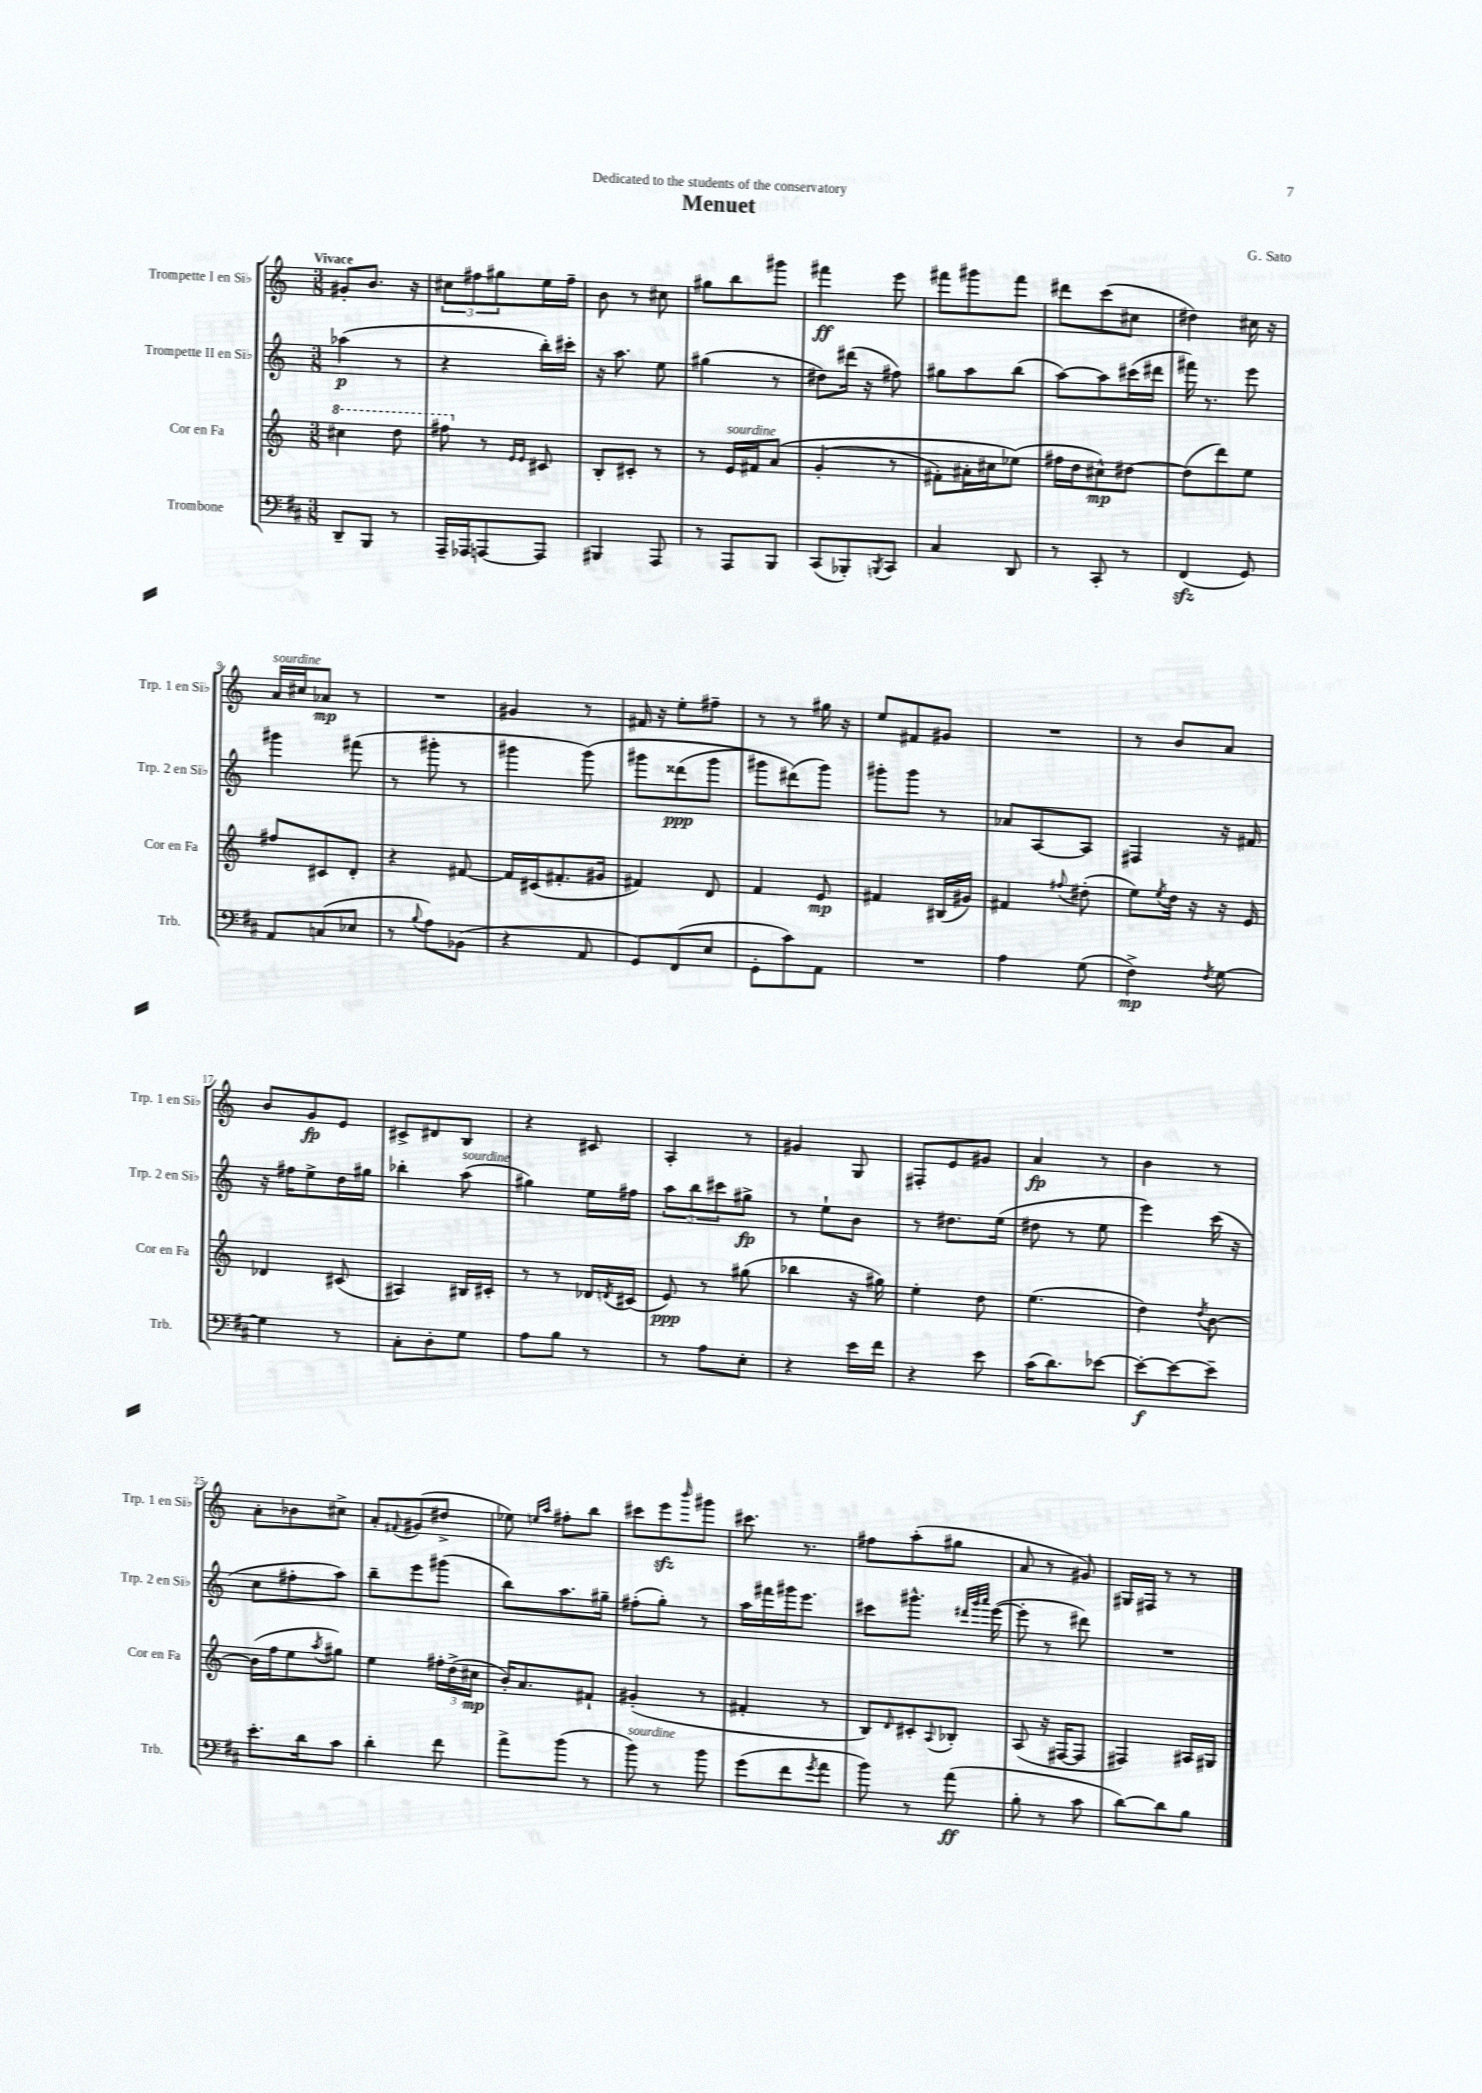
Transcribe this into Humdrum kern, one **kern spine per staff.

**kern	**kern	**kern	**kern
*staff4	*staff3	*staff2	*staff1
*clefF4	*clefG2	*clefG2	*clefG2
*k[f#c#]	*k[]	*k[]	*k[]
*M3/8	*M3/8	*M3/8	*M3/8
8DD~	4ccc#	(4aa-	8g#'
8BBB	.	.	8.b
8r	8ddd	8r	.
.	.	.	16r
=	=	=	=
16AAA~	8fff#	4r	12cc#
16AAA-	.	.	.
.	.	.	12ff#
[8AAA	8r	.	.
.	.	.	12gg#
.	16qqe	.	.
.	16qqe	.	.
8AAA]	8c#	16bb')	16ee
.	.	16ccc#'	16ff#~
=	=	=	=
4BBB#	8B'	16r	8b
.	.	8.aa	.
.	8c#'	.	8r
8AAA	8r	8ee	8cc#
=	=	=	=
8r	8r	(4gg#	8gg#
8AAA	16e	.	8bb
.	16f#	.	.
8BBB	&(8a	8r	8ggg#
=	=	=	=
(8CC#	(4g'	8dd#)	4fff#
8BBB-')	.	(16ddd#	.
.	.	16r	.
8qBBB	.	.	.
8CC#	8r	8ff#)	8eee
=	=	=	=
4C#	8f#')	8gg#	8fff#
.	16a#'	8aa	8ggg#
.	16cc#	.	.
8DD	(8ee-&)	(8bb	8fff#
=	=	=	=
8r	16ff#	[8aa)	8ddd#
.	16dd	.	.
8CC#'	8cc#^^)	8aa]	(8ccc
8r	[8dd#	(16ccc#	8cc#
.	.	16ddd#	.
=	=	=	=
(4FF#	(8dd#]	16fff#)	4dd#)
.	.	8.r	.
.	8ddd)	.	.
8GG)	8ee	8eee	16cc#
.	.	.	16r
=	=	=	=
8AA	8ff#	4ggg#	16a
.	.	.	16cc#
(8C	8c#	.	8a-
8E-	8d'	(8fff#	8r
=	=	=	=
8r	4r	8r	4.r
8qqB	.	.	.
8A)	.	8ggg#'	.
(8BB-	[8f#	8r	.
=	=	=	=
4r	16f#]	4ggg#	4g#
.	(16c#	.	.
.	8.f#'	.	.
8AA	.	&(8ggg#)	8r
.	16g#	.	.
=	=	=	=
8GG)	4f#)	8ggg#	16f#
.	.	.	16r
(8FF#	.	(8ddd##	8ee'
8E	8d	8ggg#	8ff#~
=	=	=	=
8GG'	4f	8ggg#)	8r
8c#)	.	(8ddd#&)	8r
8AA	8e	8ggg#)	16gg#
.	.	.	16r
=	=	=	=
4.r	4f#	8ggg#'	8ee
.	.	8ggg#	8f#
.	(16B#	8r	8g#
.	16g#)	.	.
=	=	=	=
4A	4f#	8a-	4.r
.	.	[8A	.
.	8qqff#	.	.
(8G	(8dd#'	8A]	.
=	=	=	=
4F#^)	8ee)	4F#	8r
.	8qee	.	.
.	16dd	.	8b
.	16r	.	.
8qF#	.	.	.
[8G	16r	16r	8a
.	16e	16f#	.
=	=	=	=
4G]	4d-	16r	8b
.	.	16ff#	.
.	.	8ee^	8g
8r	(8c#	16dd	8e
.	.	16gg#	.
=	=	=	=
8C#'	4A#)	4bb-'	8c#^
8D'	.	.	8d#
8G	16B#	(8aa	8B
.	16c#'	.	.
=	=	=	=
8A	8r	4gg#)	4r
8B	8r	.	.
8r	16d-	16ee	8c#
.	8qd	.	.
.	(16c#	16ff#	.
=	=	=	=
8r	8e)	12aa	4A'
.	.	12bb	.
8A	8r	.	.
.	.	12ccc#	.
8E'	(8gg#	8gg#^	8r
=	=	=	=
4r	4bb-	8r	4g#
.	.	8ee`	.
16e	16r	8b	8G
16f#	16gg#)	.	.
=	=	=	=
4r	4ee'	8r	8F#'
.	.	8.dd#	8e
8e	8dd	.	8g#
.	.	(16ee	.
=	=	=	=
(16c#	(4.ee	8dd#	4a
8.d)	.	.	.
.	.	8r	.
[8e-	.	8ee	8r
=	=	=	=
8e-'_	4dd)	4eee)	4b
8e-_	.	.	.
.	8qdd	.	.
8e-~]	[8b	(16ccc	8r
.	.	16r	.
=	=	=	=
8.e'	(16b]	8cc	8a'
.	16ff	.	.
.	8ee	8ff#'	8b-
16d	.	.	.
.	8qaa	.	.
8c#	8gg#)	8aa)	8cc#^
=	=	=	=
4d'	4ee	8bb~	8a'
.	.	.	8qqf#
.	.	8eee	(8g#
8f#	24ff#'	(8ggg#	8dd#^
.	(24dd^	.	.
.	24cc#	.	.
=	=	=	=
8a^	16b')	8bb)	8ee-)
.	8.a	.	.
.	.	.	16qqee
.	.	.	16qqaa
(8b	.	8.aa	8ff#'
8r	8f#`	.	8bb
.	.	16gg#~	.
=	=	=	=
8b)	(4g#'	(8ff#'	8ccc#
8r	.	8gg')	8eee
.	.	.	16qqbbb
8b	8r	8r	8ggg#
=	=	=	=
(8g	4f#'	16aa	8.ccc#
.	.	16fff#	.
8f#	.	16ggg#	.
.	.	8.eee	8.r
8qg	.	.	.
8a	8r	.	.
=	=	=	=
8b)	8B)	8ccc#	8ff#
.	16qqd	.	.
8r	8c#'	8.ggg#^^	(8aa'
.	8qqA	.	.
(8a	8B-'	.	8gg#
.	.	32qqddd#	.
.	.	32qqggg#	.
.	.	32qqaaa	.
.	.	([16eee	.
=	=	=	=
8B'	(8A	8eee']	8a
8r	16r	8r	8r
.	[16F#	.	.
8c#	8F#]	8ddd#)	8g#)
=	=	=	=
[8d)	4F#)	4.r	16G#
.	.	.	16F#
8d]	.	.	8r
8B	16A#	.	8r
.	16G#	.	.
==	==	==	==
*-	*-	*-	*-
